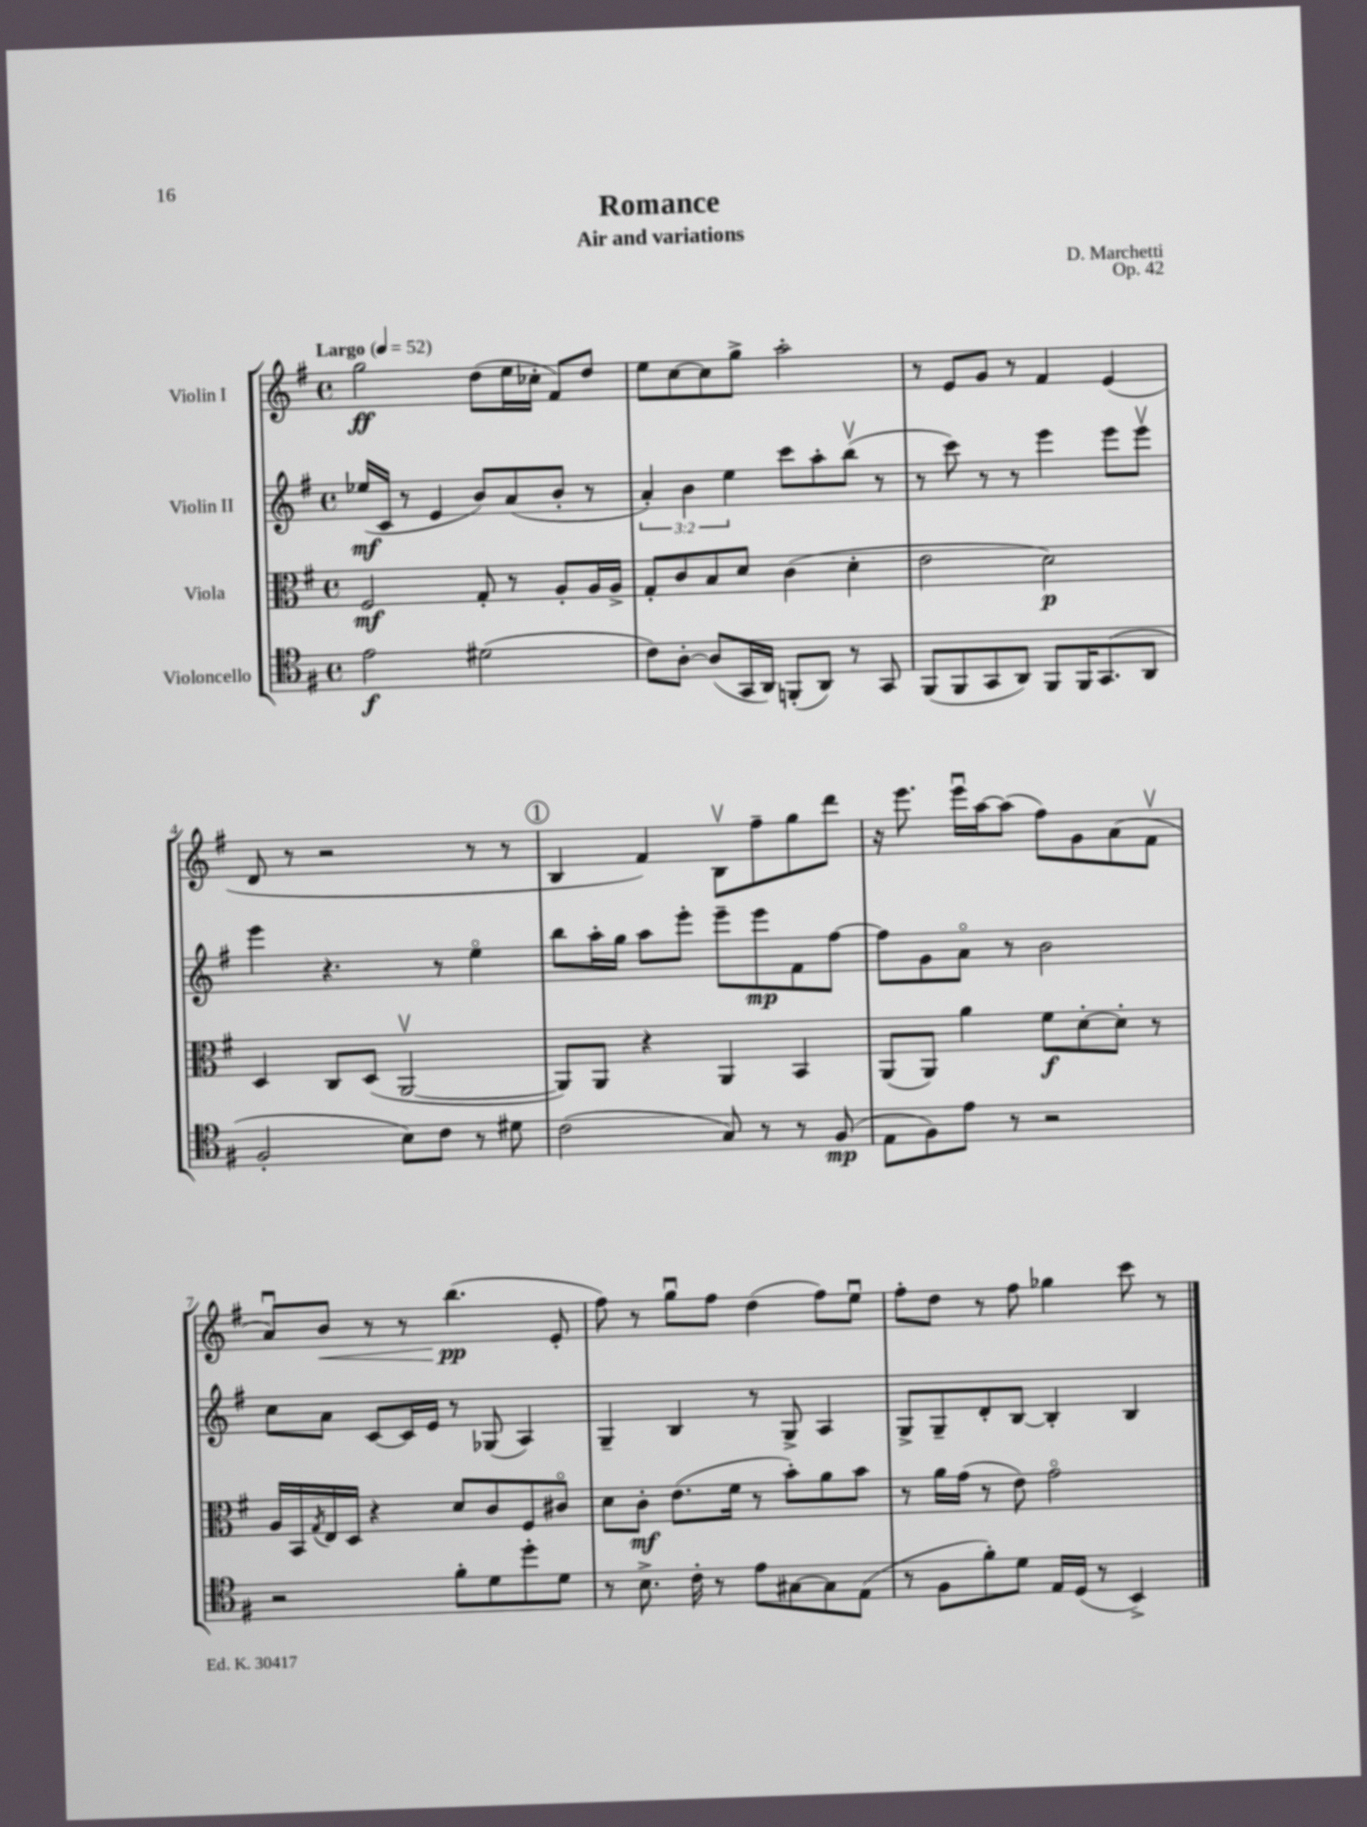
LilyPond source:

\header { title = "Romance" composer = "D. Marchetti" subtitle = "Air and variations" opus = "Op. 42" }
<<
\new StaffGroup <<
\new Staff = "s0" \with { instrumentName = "Violin I" } {
    \clef treble \key g \major \defaultTimeSignature \time 4/4 \tempo "Largo" 4 = 52
    g''2\ff d''8( e''16 ces''16-. fis'8) d''8 |
    e''8 c''8~ c''8 g''8-> a''2-. |
    r8 e'8 g'8 r8 fis'4 e'4( |
    d'8 r8 r2 r8 r8 |
    \mark \markup { \circle "1" } b4 fis'4) b8\upbow fis''8-- g''8 d'''8 |
    r16 e'''8. e'''16\downbow a''16~ a''8( fis''8) g'8 a'8( fis'8\upbow |
    a'8\downbow) b'8\< r8 r8 b''4.\pp\!( e'8-. |
    fis''8) r8 g''8\downbow fis''8 d''4( fis''8) e''8\downbow |
    fis''8-. d''8 r8 fis''8 ges''4 c'''8 r8 \bar "|." |
}
\new Staff = "s1" \with { instrumentName = "Violin II" } {
    \clef treble \key g \major \defaultTimeSignature \time 4/4 \override Staff.TupletNumber.text = #tuplet-number::calc-fraction-text
    ees''16\mf( c'16 r8 e'4 b'8) a'8( b'8-. r8 |
    \tuplet 3/2 { a'4-.) b'4 e''4 } c'''8 a''8-. b''8\upbow( r8 |
    r8 c'''8) r8 r8 e'''4 e'''8 e'''8\upbow |
    e'''4 r4. r8 e''4\flageolet |
    \mark \markup { \circle "1" } b''8 a''16-. g''16 a''8 e'''8-. e'''8-- e'''8\mp fis'8 fis''8~ |
    fis''8 g'8 a'8\flageolet r8 b'2 |
    c''8 a'8 c'8~ c'16 e'16 r8 ges8( a4) |
    g4-- b4 r8 g8-> a4 |
    g8-> g8-- d'8-. b8~ b4-. b4 \bar "|." |
}
\new Staff = "s2" \with { instrumentName = "Viola" } {
    \clef alto \key g \major \defaultTimeSignature \time 4/4
    fis2\mf g8-. r8 a8-. a16 a16-> |
    g8-. c'8 b8 d'8 c'4( d'4-. |
    e'2 d'2\p) |
    d4 c8 d8( a,2~\upbow |
    \mark \markup { \circle "1" } a,8) a,8 r4 a,4 b,4 |
    a,8( a,8) a'4 fis'8\f d'8~-. d'8-. r8 |
    a16 b,16 \acciaccatura { g8 } e16 d16 r4 d'8 c'8 fis8 cis'8\flageolet |
    d'8 c'8-.\mf e'8.( fis'16 r8 b'8-.) a'8 b'8 |
    r8 a'16 g'16( r8 e'8) g'2\flageolet \bar "|." |
}
\new Staff = "s3" \with { instrumentName = "Violoncello" } {
    \clef tenor \key g \major \defaultTimeSignature \time 4/4
    e'2\f dis'2( |
    c'8) a8~-. a8( g,16 a,16) f,8-.( a,8) r8 g,8 |
    fis,8( fis,8 g,8 a,8) fis,8 fis,16 g,8.( a,8 |
    fis2-. b8) c'8 r8 dis'8 |
    \mark \markup { \circle "1" } c'2( g8) r8 r8 fis8\mp( |
    e8 fis8) e'8 r8 r2 |
    r2 fis'8-. d'8 d''8-. d'8 |
    r8 b8.-> c'16-. r8 e'8 gis8~ gis8 e8( |
    r8 fis8 fis'8-.) d'8 e16 d16( r8 b,4->) \bar "|." |
}
>>
>>
